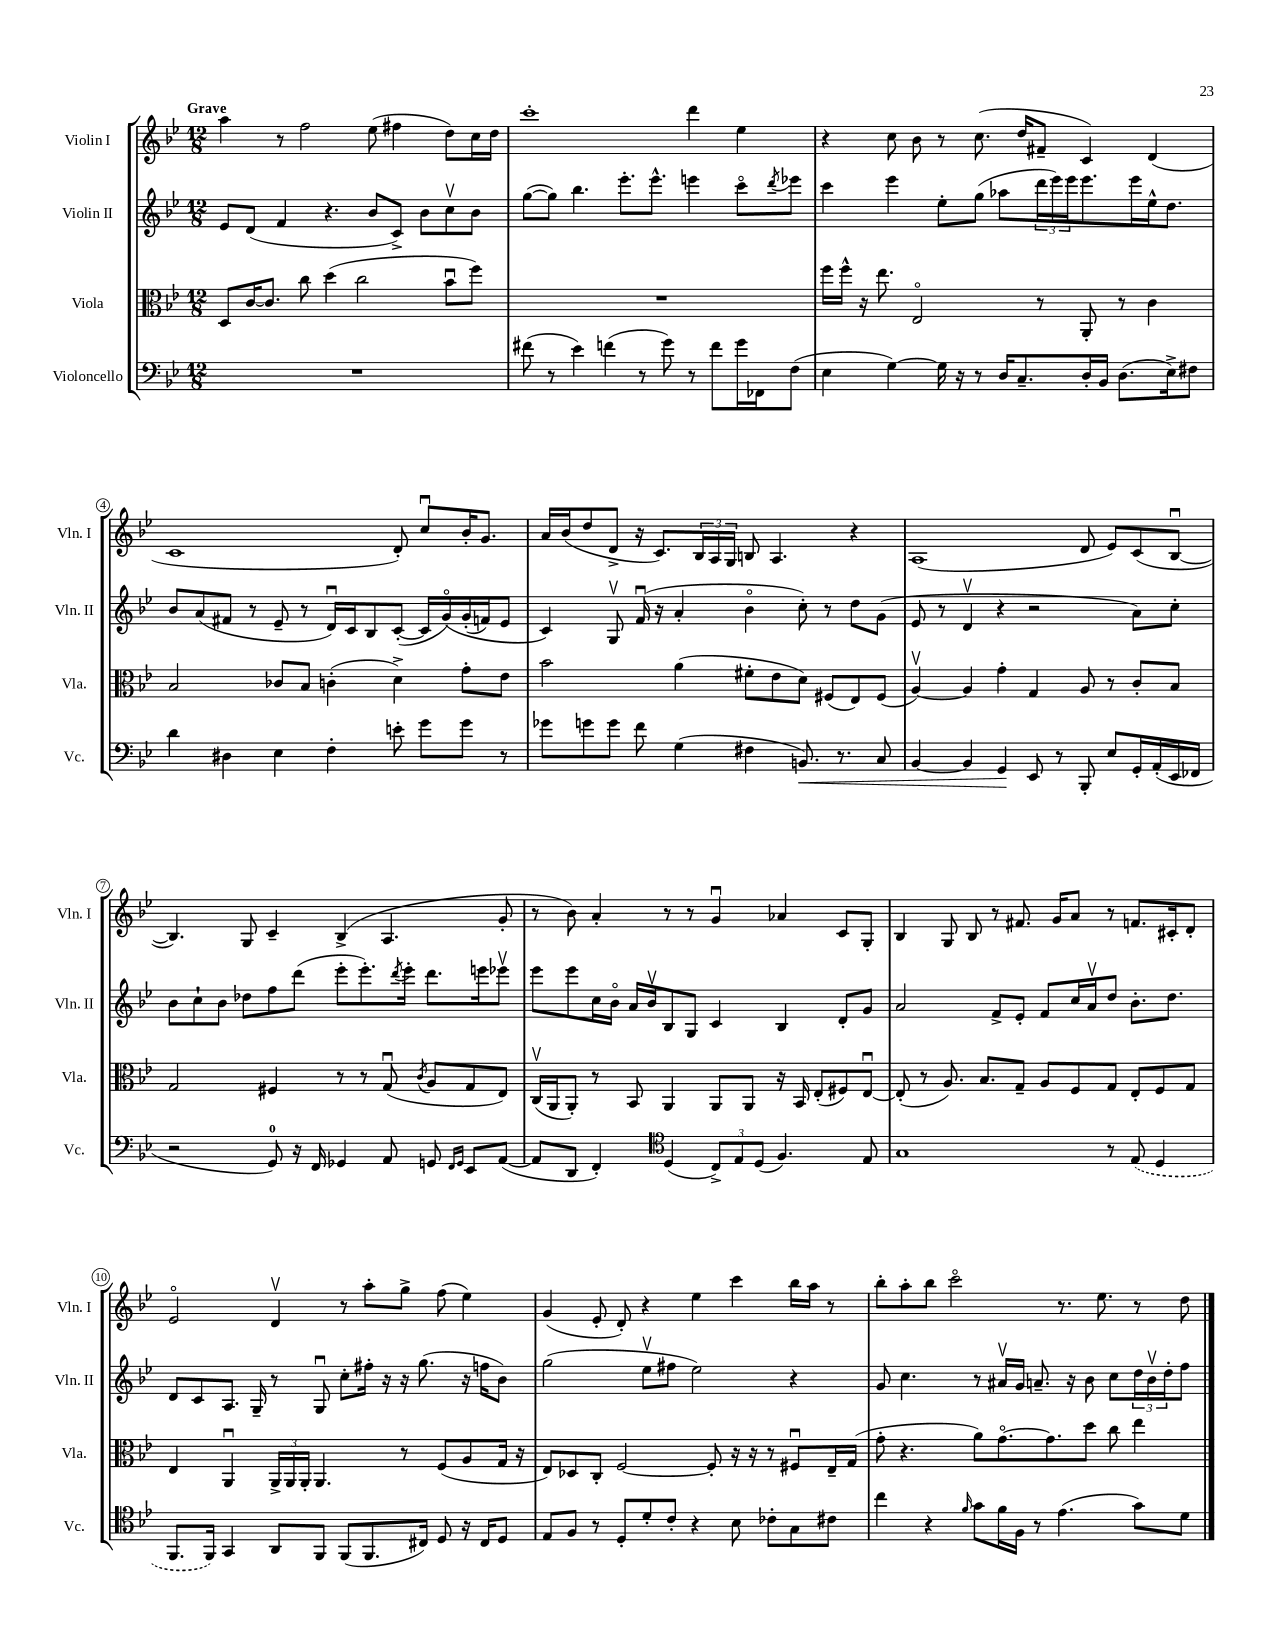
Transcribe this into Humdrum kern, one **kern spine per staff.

**kern	**dynam	**kern	**kern	**kern
*part4	*part4	*part3	*part2	*part1
*staff4	*staff4	*staff3	*staff2	*staff1
*I"Violoncello	*	*I"Viola	*I"Violin II	*I"Violin I
*I'Vc.	*	*I'Vla.	*I'Vln. II	*I'Vln. I
*clefF4	*	*clefC3	*clefG2	*clefG2
*k[b-e-]	*	*k[b-e-]	*k[b-e-]	*k[b-e-]
*M12/8	*	*M12/8	*M12/8	*M12/8
=1	=1	=1	=1	=1
!	!	!	!	!LO:TX:a:B:t=Grave
1.r	.	8D/L	8e-/L	4aa\
.	.	[16c/K	(8d/J	.
.	.	8.c/J]	.	.
.	.	.	4f/	8r
.	.	8cc\	.	2ff\
.	.	(4dd\	4.r	.
.	.	2cc\	.	.
.	.	.	8b-/L	(8ee-\
.	.	.	8c^/J)	4ff#X\
.	.	.	8b-\L	.
.	.	8b-u\L	8ccv\	8dd\L)
.	.	8ff\J)	8b-\J	16cc\L
.	.	.	.	16dd\JJ
=2	=2	=2	=2	=2
(8f#X\	.	1.r	([8gg\L	1ccc'
8r	.	.	8gg\J])	.
4e-\)	.	.	4.bb-\	.
(4fn\	.	.	.	.
.	.	.	8.eee-'\L	.
8r	.	.	.	.
.	.	.	8.eee-^^\J	.
8g\)	.	.	.	.
8r	.	.	4eeen\	4ddd\
8f\L	.	.	.	.
16g\L	.	.	8ccc\L	4ee-\
16FF-X\J	.	.	.	.
.	.	.	8qddd/	.
(8F\J	.	.	8eee-X\J	.
=3	=3	=3	=3	=3
4E-\	.	16ff\LL	4ccc\	4r
.	.	16ff^^\JJ	.	.
.	.	16r	.	.
.	.	8.ee-\	.	.
[4G\)	.	.	4eee-\	8cc\
.	.	2E-/	.	8b-\
16G\]	.	.	8ee-'\L	8r
16r	.	.	.	.
8r	.	.	(8gg\J	(8.cc\
16D/KL	.	.	8aa-X\L	.
8.C~/	.	.	.	16dd/KL
.	.	8r	24ddd\L	8f#X~/J
.	.	.	24eee-\)	.
.	.	.	24eee-\J	.
16D'/L	.	8AA'/	8.eee-\	4c/)
16BB-/JJ	.	.	.	.
(8.D\L	.	8r	.	.
.	.	.	16eee-\L	.
.	.	4c\	16ee-^^\J	(4d/
16E-^\k)	.	.	8.dd\J	.
8F#X\J	.	.	.	.
!!LO:LB:g=z
=4	=4	=4	=4	=4
4d\	.	2B-/	8b-/L	1c
.	.	.	(8a/	.
4D#X\	.	.	8f#X/J	.
.	.	.	8r	.
4E-\	.	8c-X/L	8e-~/	.
.	.	8B-/J	8r	.
4F'\	.	(4cn'\	16du/LL)	.
.	.	.	16c/J	.
.	.	.	8B-/	.
8en'\	.	4d^\)	([8c'/J	8d'/)
8g\L	.	.	16c/LL]	8ccu/L
.	.	.	(16g/)	.
8g\J	.	8g'\L	(16g'/	16b-'/K
.	.	.	16fn/J)	8.g/J
8r	.	8e-\J	8e-/J	.
=5	=5	=5	=5	=5
8g-X\L	.	2b-\	4c/)	16a/LL
.	.	.	.	(16b-/J
8gn\	.	.	.	8dd/
8g\J	.	.	8Gv/	8d^/J
8f\	.	.	(16fu/	16r
.	.	.	16r	8.c/L)
(4G\	.	(4a\	4a'/	.
.	.	.	.	24B-/L
.	.	.	.	24A/
.	.	.	.	24G/JJ
4F#X\	.	8f#X'\L	4b-\	8Bn/
.	.	8e-\	.	4.A/
!	!LO:HP:b	!	!	!
8.BBn/)	<	8d\J)	8cc'\)	.
.	.	(8F#X/L	8r	.
8.r	.	.	.	.
.	.	8E-/)	8dd\L	4r
8C/	.	(8F#/J	(8g\J	.
=6	=6	=6	=6	=6
[4BB-/	.	[4Av/)	8e-/	(1A
.	.	.	8r	.
4BB-/]	.	4A/]	4dv/	.
4GG/	.	4g'\	4r	.
8EE-/	[	4G/	2r	.
8r	.	.	.	.
8BBB-'/	.	8A/	.	8d/
8E-/L	.	8r	.	8e-/L)
16GG'/L	.	8c'/L	8a\L)	(8c/
(16AA'/	.	.	.	.
16EE-/	.	8B-/J	8cc'\J	[8B-u/J
16FF-X/JJ	.	.	.	.
!!LO:LB:g=z
=7	=7	=7	=7	=7
2r	.	2G/	8b-\L	4.B-/])
.	.	.	8cc`\	.
.	.	.	8b-\J	.
.	.	.	8dd-X\L	8G/
8GG/)	.	4F#X/	8ff\	4c~/
16r	.	.	(8ddd\J	.
16FF/	.	.	.	.
4GG-X/	.	8r	8eee-'\L	(4B-^/
.	.	8r	8.eee-'\)	.
8AA/	.	(8Gu/	.	4.A/
.	.	.	8qddd/	.
.	.	.	16eee-'\Jk	.
.	.	8qc/	.	.
8GGn/	.	8A/L	8.ddd\L	.
16qqFF/LL	.	.	.	.
16qqGG/JJ	.	.	.	.
8EE-/L	.	8G/	.	.
.	.	.	16eeen\k	.
([8AA/J	.	8E-/J)	8eee-Xv\J	8g'/
=8	=8	=8	=8	=8
8AA/L]	.	(16Cv/LL	8eee-\L	8r
.	.	16AA/J	.	.
8DD/J	.	8AA'/J)	8eee-\	8b-\)
4FF'/)	.	8r	16cc\L	4a'/
.	.	.	16b-\JJ	.
.	.	8BB-/	16a/LL	.
.	.	.	16b-v/J	.
*clefC4	*	*	*	*
(4D/	.	4AA/	8B-/	8r
.	.	.	8G/J	8r
12C^/L)	.	8AA/L	4c/	4gu/
12E-/	.	.	.	.
.	.	8AA/J	.	.
(12D/J	.	.	.	.
4.F/)	.	16r	4B-/	4a-X/
.	.	16BB-/	.	.
.	.	(8E-'/L	.	.
.	.	8F#X/)	8d'/L	8c/L
8E-/	.	[8E-u/J	8g/J	8G'/J
=9	=9	=9	=9	=9
1G	.	(8E-'/]	2a/	4B-/
.	.	8r	.	.
.	.	8.A/)	.	8G/
.	.	.	.	8B-/
.	.	8.B-/L	.	.
.	.	.	8f^/L	8r
.	.	8G~/J	8e-'/J	8.f#X/
.	.	8A/L	8f/L	.
.	.	.	.	16g/KL
.	.	8F/	16cc/L	8a/J
.	.	.	16av/J	.
8r	.	8G/J	8dd/J	8r
(8E-/	.	8E-'/L	8.b-'\L	8.fn/L
4D/	.	8F/	.	.
.	.	.	8.dd\J	16c#X'/k
.	.	8G/J	.	8d'/J
!!LO:LB:g=z
=10	=10	=10	=10	=10
8.FF/L	.	4E-/	8d/L	2e-/
.	.	.	8c/	.
16FF/Jk)	.	.	.	.
4GG/	.	4AAu/	8.A/J	.
.	.	.	16G~/	.
8AA/L	.	24AA^/LL	8r	4dv/
.	.	24AA/	.	.
.	.	24AA'/JJ	.	.
8FF/J	.	4.AA/	8Gu/	.
(8FF/L	.	.	8cc'\L	8r
8.FF/	.	.	16ff#X'\Jk	8aa'\L
.	.	.	16r	.
.	.	8r	16r	8gg^\J
16C#X/Jk)	.	.	(8.gg\	.
8D/	.	(8F/L	.	(8ff\
16r	.	8A/	16r	4ee-\)
16C#/KL	.	.	16ffn\KL	.
8D/J	.	16G/Jk	8b-\J)	.
.	.	16r	.	.
=11	=11	=11	=11	=11
8E-/L	.	8E-/L)	(2gg\	(4g/
8F/J	.	8D-X/	.	.
8r	.	8C'/J	.	8e-'/
8D'/L	.	[2F/	.	8d'/)
8d'/	.	.	8ee-v\L	4r
8c'/J	.	.	8ff#X\J	.
4r	.	.	2ee-\)	4ee-\
.	.	8F'/]	.	.
8B-\	.	16r	.	4ccc\
.	.	16r	.	.
8c-X'\L	.	8r	.	.
8G\	.	8F#Xu/L	4r	16bb-\LL
.	.	.	.	16aa\JJ
8c#X\J	.	16E-~/L	.	8r
.	.	(16G/JJ	.	.
=12	=12	=12	=12	=12
4cc\	.	8g'\	8g/	8bb-'\L
.	.	4.r	4.cc\	8aa'\
4r	.	.	.	8bb-\J
.	.	.	.	2ccc\
16qqf/	.	.	.	.
8g\L	.	8a\L)	8r	.
16f\L	.	[8.g\	16a#Xv/LL	.
16F\JJ	.	.	16g/JJ	.
8r	.	.	8.an~/	.
.	.	8.g\]	.	.
(4.e-\	.	.	.	8.r
.	.	.	16r	.
.	.	8dd\J	8b-\	.
.	.	.	.	8.ee-\
.	.	8cc\	8cc\L	.
8g\L)	.	4ee-\	24dd\L	8r
.	.	.	24b-v\	.
.	.	.	24dd'\J	.
8d\J	.	.	8ff\J	8dd\
==	==	==	==	==
*-	*-	*-	*-	*-
